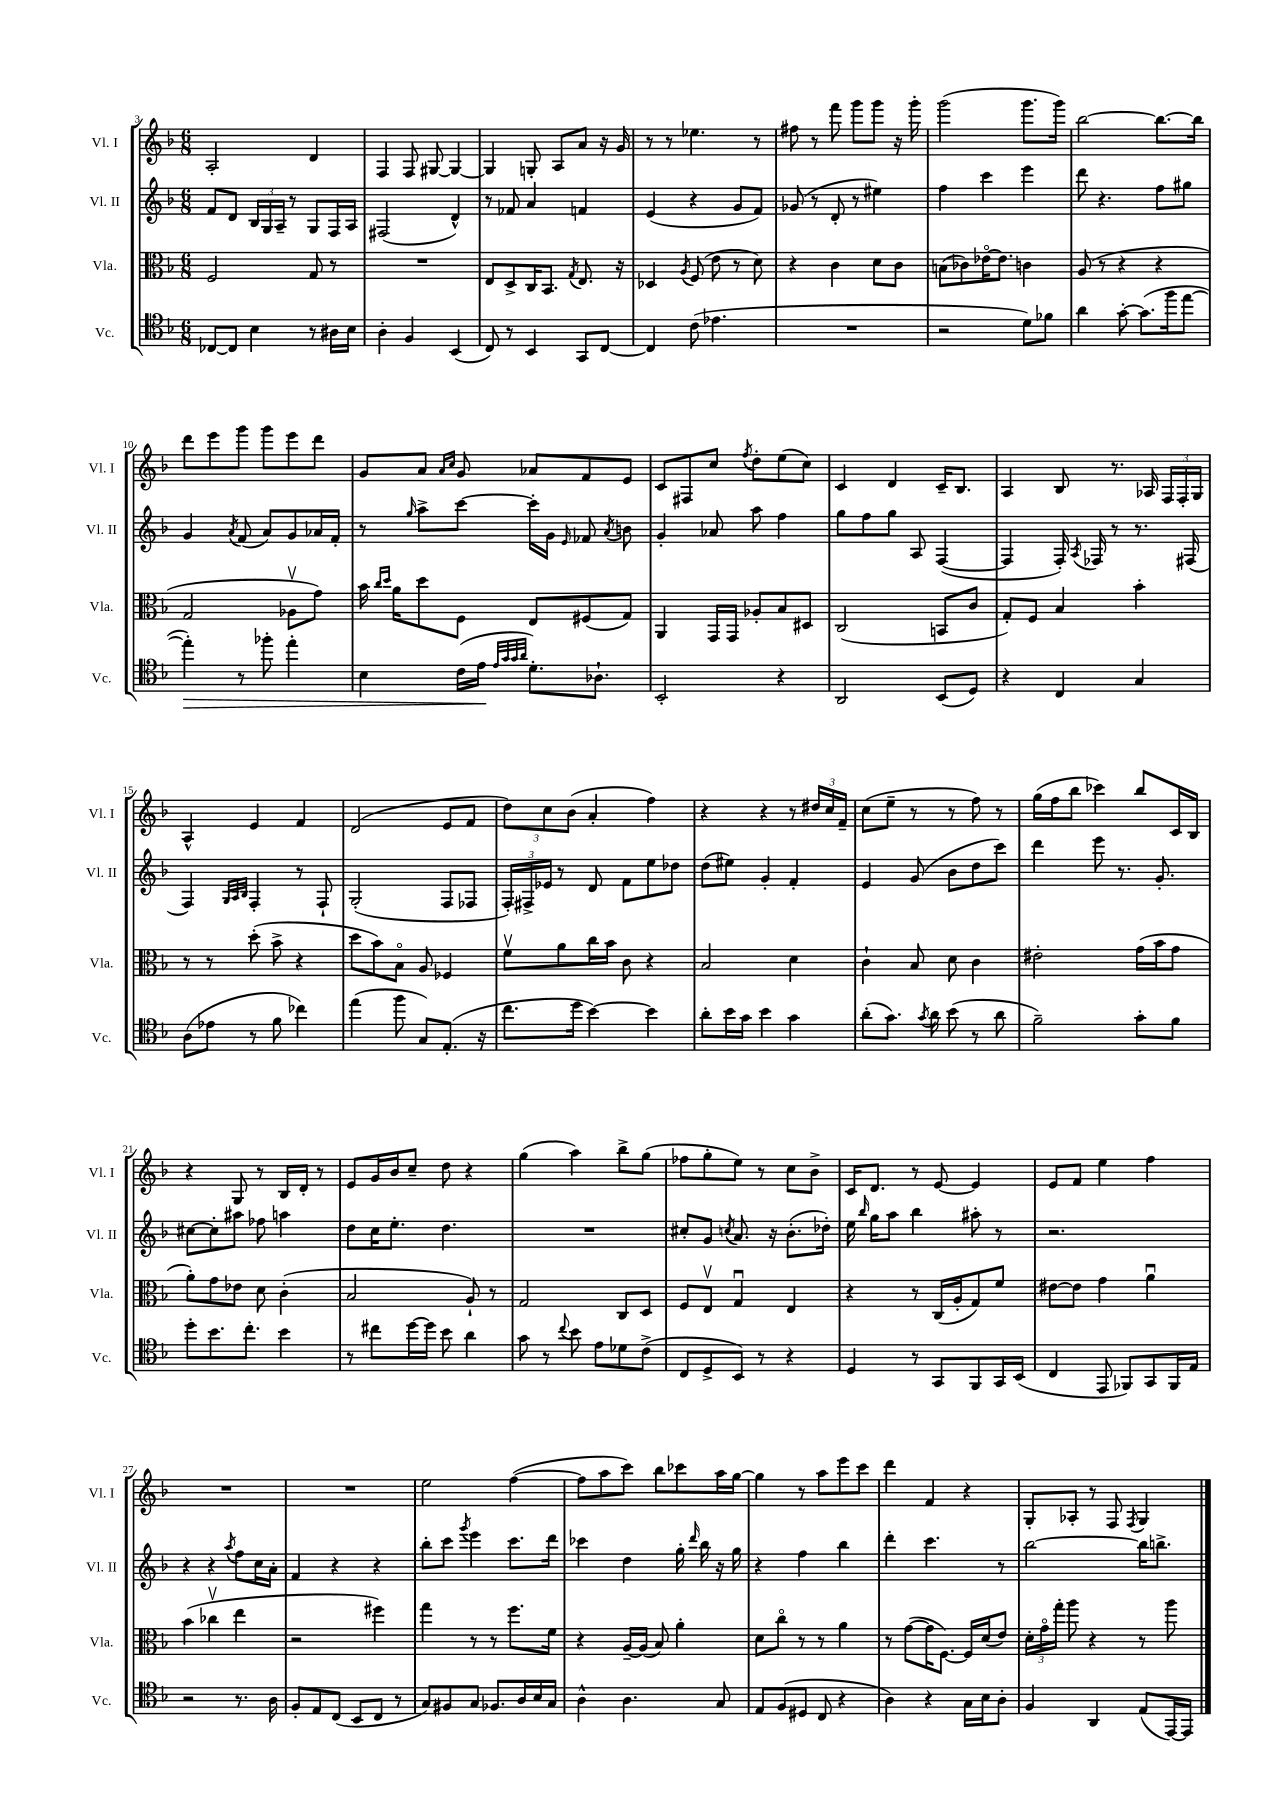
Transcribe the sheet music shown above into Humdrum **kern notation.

**kern	**kern	**kern	**kern
*staff4	*staff3	*staff2	*staff1
*clefC4	*clefC3	*clefG2	*clefG2
*k[b-]	*k[b-]	*k[b-]	*k[b-]
*M6/8	*M6/8	*M6/8	*M6/8
[8C-/L	2F/	8f/L	2A'/
8C-/]J	.	8d/J	.
4B-\	.	24B-/LL	.
.	.	24G/	.
.	.	24A~/JJ	.
.	.	8r	.
8r	8G/	8G/L	4d/
16A#\LL	8r	16F/L	.
16B-\JJ	.	16A/JJ	.
=	=	=	=
4A'\	2.r	(2F#/	4F/
4F/	.	.	8F/
.	.	.	[8G#/
(4BB-/	.	4d^^/)	4G#/_
=	=	=	=
8C/)	8E/L	8r	4G#/]
8r	8D^/	8f-/	.
4BB-/	16C/K	4a/	8G'/
.	8.BB-/J	.	.
.	.	.	8A/L
.	8qG/	.	.
8GG/L	8.E/	4f/	8a/J
[8C/J	.	.	16r
.	16r	.	16g/
=	=	=	=
4C/]	4D-/	(4e/	8r
.	.	.	8r
.	8qA/	.	.
(8c\	(8F/	4r	4.ee-\
4.e-\	8e\	.	.
.	8r	8g/L	.
.	8d\)	8f/J)	8r
=	=	=	=
2.r	4r	(8g-/	8ff#\
.	.	8r	8r
.	4c\	8d'/	8fff\
.	.	8r	8ggg\L
.	8d\L	4ee#\)	8ggg\J
.	8c\J	.	16r
.	.	.	16ggg'\
=	=	=	=
2r	(8B\L	4ff\	(2ggg\
.	8c-\)	.	.
.	[16e-o\K	4ccc\	.
.	8.e-\]J	.	.
8d\L)	4c\	4eee\	8.ggg\L
8f-\J	.	.	.
.	.	.	16ggg\Jk)
=	=	=	=
4a\	(8A/	8ddd\	[2bb-\
.	8r	4.r	.
[8g'\	4r	.	.
(8.g\]L	.	.	.
.	4r	8ff\L	8.bb-\_L
16ff\k	.	.	.
[8ee\J	.	8gg#\J	.
.	.	.	16bb-\]Jk
=	=	=	=
4ee'\])	2G/	4g/	8ddd\L
.	.	.	8eee\
.	.	8qa/	.
8r	.	(8f/	8ggg\J
8ff-'\	.	8a/L)	8ggg\L
4ee'\	8A-v\L	8g/	8eee\
.	8g\J)	16a-/L	8ddd\J
.	.	16f'/JJ	.
=	=	=	=
4B-\	16b-\	8r	8g/L
.	16qqcc/LL	.	.
.	16qqdd/JJ	.	.
.	16a\LK	.	.
.	.	16qqgg/	.
.	8dd\	8aa^\L	8a/J
.	.	.	16qqa/LL
.	.	.	16qqcc/JJ
(16c\LL	8F\J	[8ccc\J	8g/
16e\JJ	.	.	.
32qqe/LLL	.	.	.
32qqg/	.	.	.
32qqg/	.	.	.
32qqa/JJJ	.	.	.
8.d'\L)	8E/L	16ccc'\]LL	8a-/L
.	.	16g\JJ	.
.	.	16qqe/	.
.	(8F#/	8f-/	8f/
8.A-`\J	.	.	.
.	.	8qa/	.
.	8G/J)	8b\	8e/J
=	=	=	=
2BB-'/	4AA/	4g'/	8c/L
.	.	.	8F#/
.	16GG/LL	8a-/	8cc/J
.	16GG/JJ	.	.
.	.	.	8qff/
.	8A-'/L	8aa\	8dd'\L
4r	8B-/	4ff\	(8ee\
.	8D#/J	.	8cc\J)
=	=	=	=
2AA/	(2C/	8gg\L	4c/
.	.	8ff\	.
.	.	8gg\J	4d/
.	.	8A/	.
(8BB-/L	8BB/L	([4F/	16c~/LK
.	.	.	8.B-/J
8D/J)	8c/J	.	.
=	=	=	=
4r	8G'/L)	4F/]	4A/
.	8F/J	.	.
4C/	4B-/	16F'/)	8B-/
.	.	8qA/	.
.	.	16F-/	.
.	.	8r	8.r
4G/	4b-'\	8.r	.
.	.	.	16A-/
.	.	.	24F/LL
.	.	.	24F'/
.	.	(16F#/	.
.	.	.	24G/JJ
=	=	=	=
(8A\L	8r	4F/)	4A^^/
8e-\J	8r	.	.
.	.	32qqG/LLL	.
.	.	32qqA/	.
.	.	32qqB-/JJJ	.
8r	(8dd'\	4F'/	4e/
8f\	8b-^\	.	.
4cc-\)	4r	8r	4f/
.	.	8F`/	.
=	=	=	=
(4ee\	8dd\L	(2G'/	(2d/
.	8b-\)	.	.
8ff\	8B-o\J	.	.
8G/L)	8A/	.	.
(8.E'/J	4F-/	8F/L	8e/L
.	.	8F-/J	8f/J
16r	.	.	.
=	=	=	=
8.cc\L	8fv\L	24F'/LL)	12dd\L)
.	.	24F#^/	.
.	.	24e-/JJ	12cc\
.	8a\	8r	.
.	.	.	(12b-\J
16dd\Jk	.	.	.
[4b-\)	16cc\L	8d/	4a'/
.	16b-\JJ	.	.
.	8c\	8f\L	.
4b-\]	4r	8ee\	4ff\)
.	.	8dd-\J	.
=	=	=	=
8a'\L	2B-/	(8dd\L	4r
16b-\L	.	8ee#\J)	.
16g\JJ	.	.	.
4b-\	.	4g'/	4r
4g\	4d\	4f'/	8r
.	.	.	24dd#/LL
.	.	.	24cc/
.	.	.	24f~/JJ
=	=	=	=
(8a'\L	4c`\	4e/	(8cc\L
8.g\J)	.	.	8ee~\J
.	8B-/	(8g/	8r
8qg/	.	.	.
16a\	.	.	.
(8b-\	8d\	8b-\L	8r
8r	4c\	8dd\	8ff\)
8a\	.	8ccc\J)	8r
=	=	=	=
2f~\)	2e#'\	4ddd\	(16gg\LL
.	.	.	16ff\J
.	.	.	8bb-\J
.	.	8eee\	4ccc-\)
.	.	8.r	.
8g'\L	(16g\LL	.	8bb-/L
.	16b-\J	8.g'/	.
8f\J	8g\J	.	16c/L
.	.	.	16B-/JJ
=	=	=	=
8dd'\L	8a'\L)	[8cc#\L	4r
8.b-\	8g\	8cc#'\]	.
.	8e-\J	8aa#\J	8G/
8.cc'\J	.	.	.
.	8d\	8ff-\	8r
4b-\	(4c'\	4aa\	16B-/LL
.	.	.	16d'/JJ
.	.	.	8r
=	=	=	=
8r	2B-/	8dd\L	8e/L
8cc#\L	.	16cc\K	16g/L
.	.	8.ee'\J	16b-/J
[16dd\L	.	.	8cc~/J
16dd\]JJ	.	.	.
8b-\	.	4.dd\	8dd\
4a\	8A`/)	.	4r
.	8r	.	.
=	=	=	=
8g\	2G/	2.r	(4gg\
8r	.	.	.
8qqcc/	.	.	.
8b-\	.	.	4aa\)
8e\L	.	.	.
8d-\	8C/L	.	8bb-^\L
(8c^\J	8D/J	.	(8gg\J
=	=	=	=
8C/L	8F/L	8cc#'/L	8ff-\L
8D^/	8Ev/J	8g/J	8gg'\
.	.	8qcc/	.
8BB-/J)	4Gu/	8.a/	8ee\J)
8r	.	.	8r
.	.	16r	.
4r	4E/	(8.b-'\L	8cc\L
.	.	.	8b-^\J
.	.	16dd-'\Jk)	.
=	=	=	=
4D/	4r	16ee\	16c/LK
.	.	16qqbb-/	.
.	.	16gg\LK	8.d/J
.	.	8aa\J	.
8r	8r	4bb-\	8r
8GG/L	(16C/LL	.	[8e/
.	16A'/J	.	.
8FF/	8G/)	8aa#'\	4e/]
16GG/L	8f/J	8r	.
(16BB-/JJ	.	.	.
=	=	=	=
4C/	[8e#\L	2.r	8e/L
.	8e#\]J	.	8f/J
8EE/	4g\	.	4ee\
8FF-/L)	.	.	.
8GG/	4au\	.	4ff\
16FF-/L	.	.	.
16E/JJ	.	.	.
=	=	=	=
2r	(4b-\	4r	2.r
.	4cc-v\	4r	.
.	.	8qaa/	.
8.r	4ee\	8ff\L	.
.	.	16cc\L	.
16A\	.	16a'\JJ	.
=	=	=	=
8F'/L	2r	4f/	2.r
8E/	.	.	.
(8C/J	.	4r	.
8BB-/L	.	.	.
8C/J	4ff#\)	4r	.
8r	.	.	.
=	=	=	=
8G/L)	4gg\	8bb-'\L	2ee\
8F#/	.	8ccc\J	.
.	.	8qggg/	.
8G/J	8r	4eee\	.
8.F-/L	8r	.	.
.	8.ff\L	8.ccc\L	([4ff\
16A/L	.	.	.
16B-/	.	.	.
16G/JJ	16f\Jk	16ddd\Jk	.
=	=	=	=
4A^^\	4r	4ccc-\	8ff\]L
.	.	.	8aa\
4.A\	[16A~/LL	4dd\	8ccc\J)
.	(16A/]JJ	.	.
.	8B-/)	.	8bb-\L
.	4a'\	16gg'\	8ccc-\
.	.	16qqddd/	.
.	.	16bb-\	.
8G/	.	16r	16aa\L
.	.	16gg\	[16gg\JJ
=	=	=	=
8E/L	8d\L	4r	4gg\]
(8F/	8cco\J	.	.
8D#/J	8r	4ff\	8r
8C/	8r	.	8aa\L
4r	4a\	4bb-\	8eee\
.	.	.	8ccc\J
=	=	=	=
4A\)	8r	4ddd'\	4ddd\
.	([8g\L	.	.
4r	16g\]K	4.ccc\	4f/
.	[8.F\J)	.	.
16G\LL	16F/]LL	.	4r
16B-\J	(16d/J	.	.
8A'\J	8e/J)	8r	.
=	=	=	=
4F/	24d'\LL	[2bb-\	8G'/L
.	24go\	.	.
.	24gg'\JJ	.	.
.	8aa\	.	8A-'/J
4AA/	4r	.	8r
.	.	.	8F/
.	.	.	8qF/
(8E/L	8r	16bb-\]LK	4G/
.	.	8.bb^\J	.
[16EE/L)	8aa\	.	.
16EE/]JJ	.	.	.
==	==	==	==
*-	*-	*-	*-
